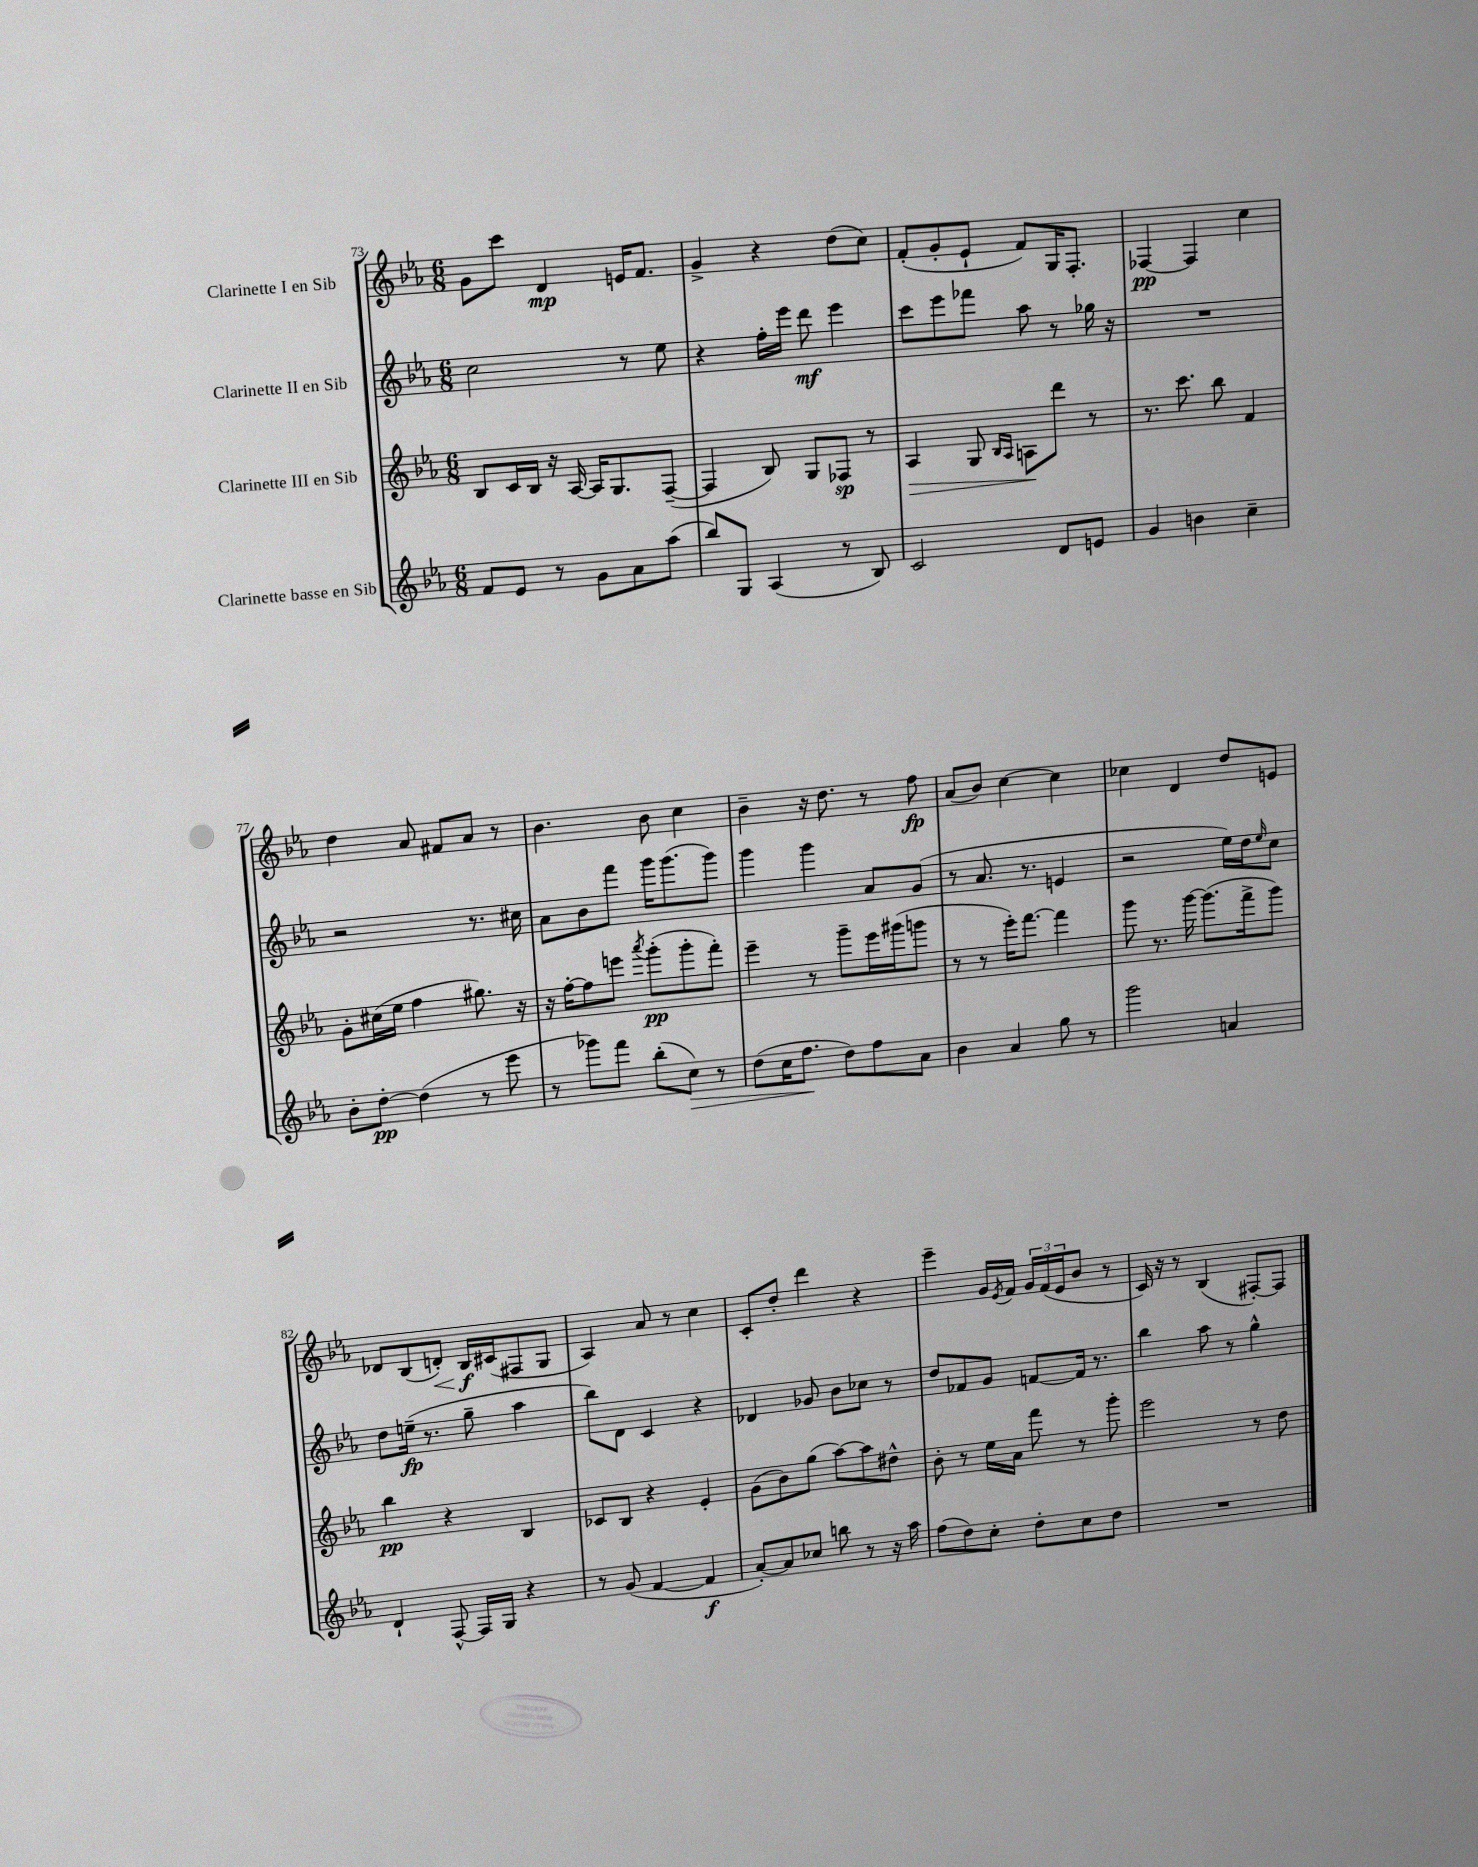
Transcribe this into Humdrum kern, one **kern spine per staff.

**kern	**kern	**kern	**kern
*staff4	*staff3	*staff2	*staff1
*clefG2	*clefG2	*clefG2	*clefG2
*k[b-e-a-]	*k[b-e-a-]	*k[b-e-a-]	*k[b-e-a-]
*M6/8	*M6/8	*M6/8	*M6/8
8f	8B-	2cc	8g
8e-	16c	.	8ccc
.	16B-	.	.
8r	16r	.	4d
.	[16A-	.	.
8g	16A-]	.	.
.	8.G	.	.
8a-	.	8r	16e
.	.	.	8.f
(8aa-	([8F~	8ee-	.
=	=	=	=
8bb-)	4F]	4r	4g^
8G	.	.	.
(4A-	8B-)	16ff'	4r
.	.	16eee-	.
.	8G	8ddd	.
8r	8F-	4eee-	(8dd
8B-)	8r	.	8cc)
=	=	=	=
2c	4A-	8ccc	(8f'
.	.	8eee-	8g'
.	8G	8fff-	8e-`
.	16qqB-	.	.
.	16qqA-	.	.
.	8A	8aa-	8f)
8d	8ddd	8r	16G
.	.	.	8.F'
8e	8r	16gg-	.
.	.	16r	.
=	=	=	=
4g	8.r	2.r	[4F-
.	8.ccc	.	.
4b	.	.	4F-]
.	8bb-	.	.
4cc~	4f	.	4cc
=	=	=	=
8b-'	8g'	2r	4dd
[8dd'	(16cc#	.	.
.	16ee-	.	.
(4dd]	4ff	.	8a-
.	.	.	8f#
8r	8.gg#)	8.r	8a-
8eee-	.	.	8r
.	16r	16cc#	.
=	=	=	=
8r	16r	8a-	4.b-
.	[16ff'	.	.
8ggg-)	8ff]	8b-	.
8fff	8eee	8fff	.
.	8qaaa-	.	.
(8bb-'	(8ggg'	16ggg	8b-
.	.	(8.ggg	.
8cc)	8ggg'	.	4cc
8r	8fff')	8ggg)	.
=	=	=	=
(8dd	4eee-~	4ggg	4b-~
16cc	.	.	.
8.ff	.	.	.
.	8r	4ggg	16r
.	.	.	8.dd
8dd)	8ggg~	.	.
8ff	16eee-	8a-	8r
.	(16ggg#	.	.
8a-	8ggg	(8g	8ff
=	=	=	=
4b-	8r	8r	(8a-
.	8r	8.a-	8b-)
4a-	16eee-')	.	[4cc
.	[8.fff	8.r	.
8gg	4fff]	4e	4cc]
8r	.	.	.
=	=	=	=
2ggg	8ggg	2r	4cc-
.	8.r	.	.
.	.	.	4d
.	[16ggg	.	.
.	(8.ggg]	.	.
4a	.	16ee-)	8dd
.	16fff^	16dd	.
.	.	16qqee-	.
.	8ggg)	8cc	8e
=	=	=	=
4d`	4bb-	8dd	8d-
.	.	(16ee~	(8B-
.	.	8.r	.
[8F^^	4r	.	8d')
16F]	.	8gg~	16B-
16G	.	.	(16c#
4r	4B-	4aa-	8F#
.	.	.	8G
=	=	=	=
8r	8c-	8bb-)	4A-)
(8g	8B-	8d	.
[4f	4r	4c	8a-
.	.	.	8r
4f]	4e-'	4r	4cc
=	=	=	=
[8a-')	(8g	4d-	8c'
8a-]	8b-)	.	8dd'
8cc-	(8gg	8g-	4ddd
8bb	[8aa-)	8b-	.
8r	8aa-]	8cc-	4r
16r	8dd#^^	8r	.
16aa-	.	.	.
=	=	=	=
(8ff	8b-'	8dd	4eee-~
8dd)	8r	8f-	.
8cc'	16ee-	8g	16g
.	.	.	8qe-
.	16a-	.	16f
8dd'	8fff	[8f	24g
.	.	.	(24f
.	.	.	24e-
8cc	8r	16f]	8b-
.	.	8.r	.
8dd	8ggg'	.	8r
=	=	=	=
2.r	2eee-	4bb-	16c)
.	.	.	16r
.	.	.	8r
.	.	8aa-	(4B-
.	.	8r	.
.	8r	4gg^^	[8F#')
.	8dd	.	8F#]
==	==	==	==
*-	*-	*-	*-
